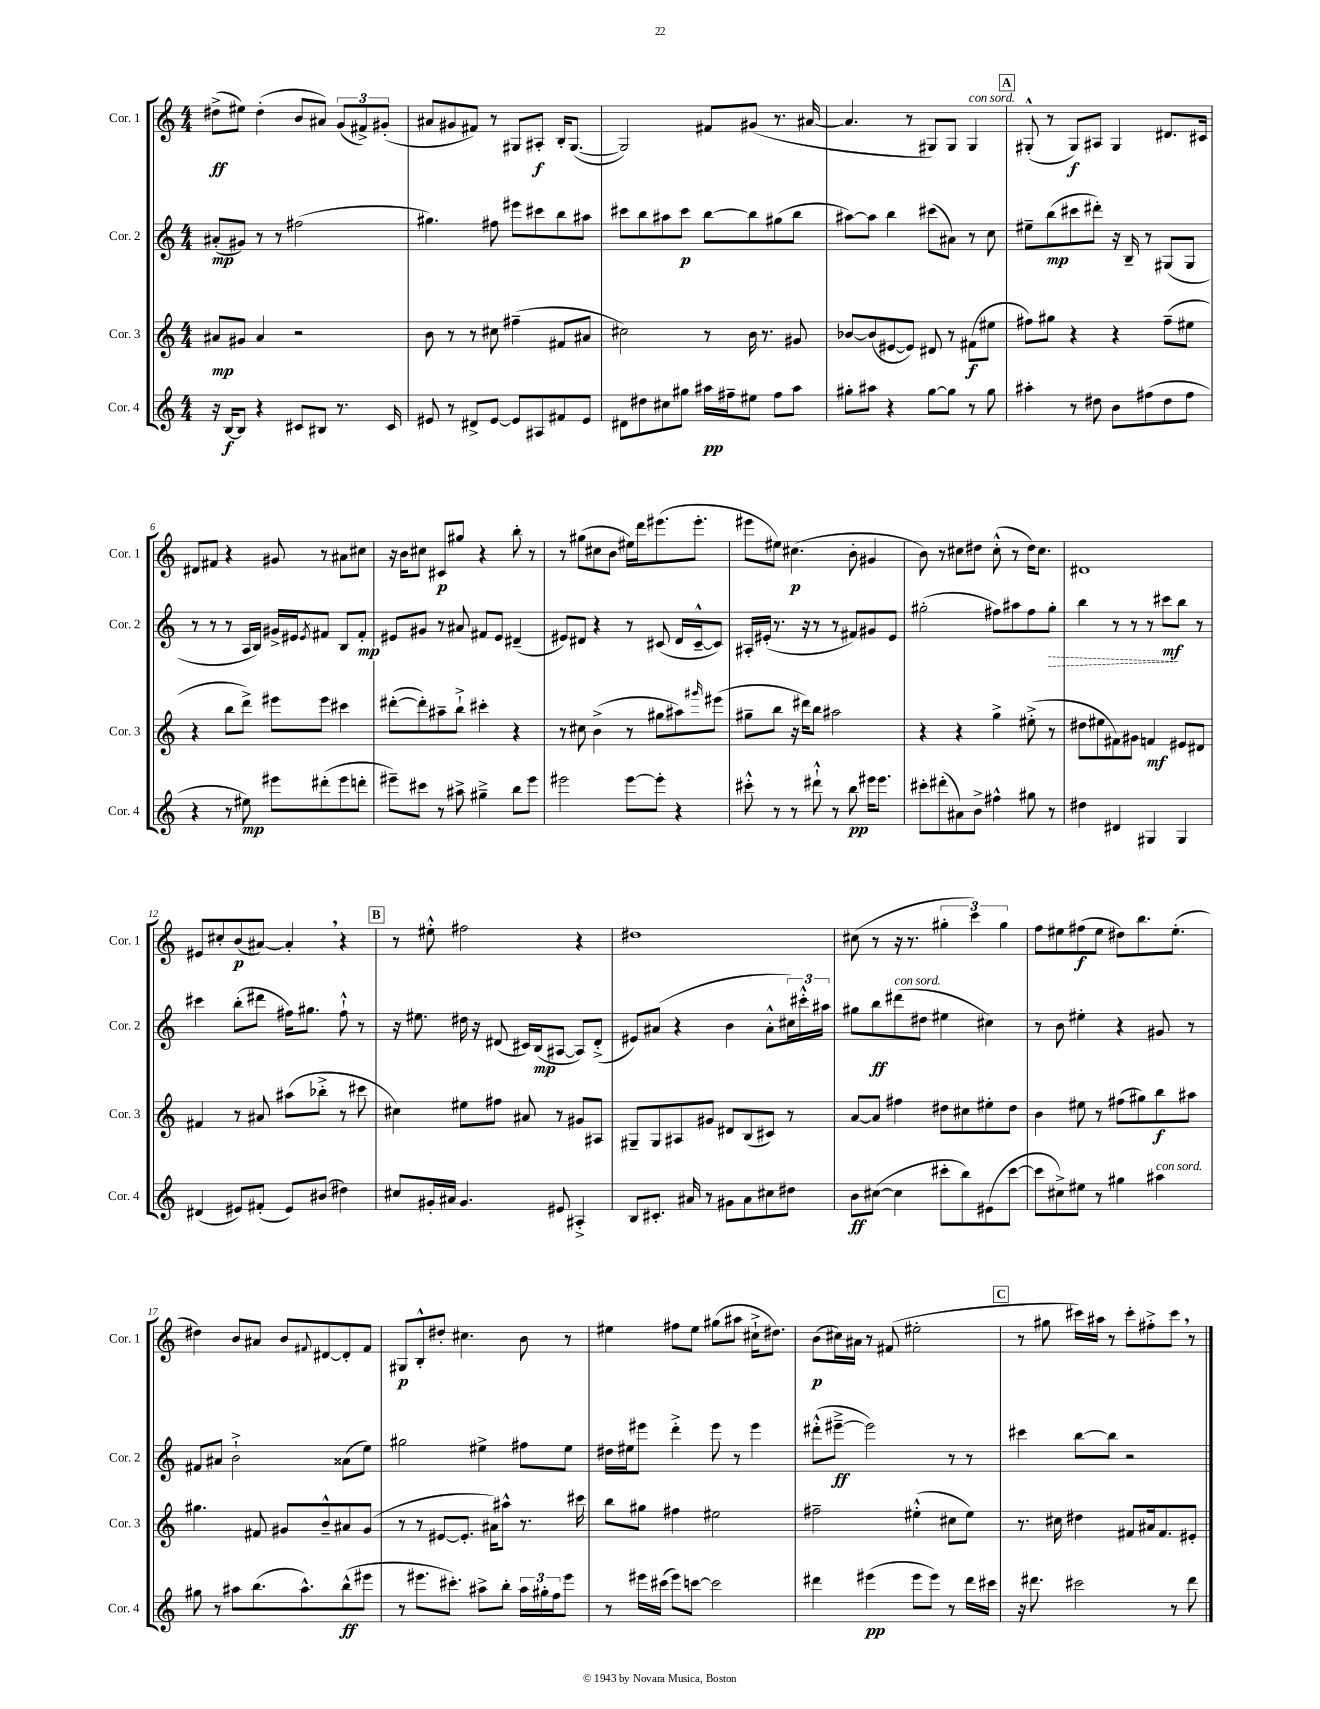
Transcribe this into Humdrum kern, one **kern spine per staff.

**kern	**dynam	**kern	**dynam	**kern	**dynam	**kern	**dynam
*part4	*part4	*part3	*part3	*part2	*part2	*part1	*part1
*staff4	*staff4	*staff3	*staff3	*staff2	*staff2	*staff1	*staff1
*I"Cor. 4	*	*I"Cor. 3	*	*I"Cor. 2	*	*I"Cor. 1	*
*I'Cor. 4	*	*I'Cor. 3	*	*I'Cor. 2	*	*I'Cor. 1	*
*clefG2	*	*clefG2	*	*clefG2	*	*clefG2	*
*k[]	*	*k[]	*	*k[]	*	*k[]	*
*M4/4	*	*M4/4	*	*M4/4	*	*M4/4	*
=1	=1	=1	=1	=1	=1	=1	=1
16r	.	8a#X/L	mp	(8a#X'/L	mp	(8dd#X^\L	ff
[16B/KL	f	.	.	.	.	.	.
8B/J]	.	8g#X/J	.	8g#X/J)	.	8ee#X\J)	.
4r	.	4a#/	.	8r	.	(4dd#'\	.
.	.	.	.	8r	.	.	.
8c#X/L	.	2r	.	(2ff#X\	.	8b/L	.
8B#X/J	.	.	.	.	.	8a#X/J)	.
8.r	.	.	.	.	.	(12g/L	.
.	.	.	.	.	.	12f#X^/)	.
.	.	.	.	.	.	(12g#X'/J	.
16c#/	.	.	.	.	.	.	.
=2	=2	=2	=2	=2	=2	=2	=2
8e#X/	.	8b\	.	4.gg#X\)	.	8a#X/L	.
8r	.	8r	.	.	.	8g#X/	.
8d#X^/L	.	8r	.	.	.	8f#X/J)	.
[8e#/J	.	8cc#X\	.	8ff#X\	.	8r	.
8e#/L]	.	(4ff#X~\	.	8eee#X\L	.	8G#X/L	.
8A#X/	.	.	.	8ccc#X\	.	8A#X'/J	f
8f#X/	.	8f#X/L	.	8bb\	.	16B'/KL	.
.	.	.	.	.	.	([8.G#/J	.
8e#/J	.	8a#X/J	.	8aa#X\J	.	.	.
=3	=3	=3	=3	=3	=3	=3	=3
8d#X\L	.	2cc#X\)	.	8ccc#X\L	.	2G#/])	.
8dd#X\	.	.	.	8bb\	.	.	.
8cc#X\	.	.	.	8aa#X\	.	.	.
8gg#X\J	.	.	.	8ccc#\J	p	.	.
16aa#X\LL	pp	8r	.	[8bb\L	.	8f#X/L	.
16ff#X~\J	.	.	.	.	.	.	.
8ee#X\J	.	16b\	.	8bb\]	.	(8g#X/J	.
.	.	8.r	.	.	.	.	.
8ff#\L	.	.	.	(8gg#X\	.	8.r	.
8aa#\J	.	8g#X/	.	8bb\J	.	.	.
.	.	.	.	.	.	[16a#X/	.
=4	=4	=4	=4	=4	=4	=4	=4
8gg#X'\L	.	[8b-X/L	.	[8aa#X\L)	.	4.a#/]	.
8aa#X\J	.	(8b-/]	.	8aa#\J]	.	.	.
4r	.	[8e#X/	.	4bb\	.	.	.
.	.	8e#/J])	.	.	.	8r	.
[8gg#\L	.	8d#X/	.	(8ccc#X\L	.	8G#X/L)	.
8gg#\J]	.	8r	.	8a#X\J)	.	8G#/J	.
!	!	!	!	!	!	!LO:TX:a:i:t=con sord.	!
8r	.	(8f#X\L	f	8r	.	4G#/	.
8gg#\	.	8ee#X\J	.	8cc\	.	.	.
!!LO:REH:place=s1:t=A
=5	=5	=5	=5	=5	=5	=5	=5
4aa#X'\	.	8ff#X\L)	.	8ee#X~\L	.	(8G#X'^^/	.
.	.	8gg#X\J	.	(8bb\	mp	8r	.
8r	.	4r	.	8ccc#X\	.	8G#/L)	f
8dd#X\	.	.	.	8ddd#X'\J)	.	8A#X/J	.
8b\L	.	4r	.	16r	.	4G#/	.
.	.	.	.	16B~/	.	.	.
(8ff#X\	.	.	.	8r	.	.	.
8dd#\	.	(8ff#~\L	.	(8G#X/L	.	8.d#X/L	.
8ff#\J	.	8ee#X\J	.	8G#/J	.	.	.
.	.	.	.	.	.	16c#X/Jk	.
!!LO:LB:g=z
=6	=6	=6	=6	=6	=6	=6	=6
4r	.	4r	.	8r	.	8d#X/L	.
.	.	.	.	8r	.	8f#X/J	.
8r	.	8bb\L	.	8r	.	4r	.
8ee#X\)	mp	8ddd^\J)	.	16A/LL	.	.	.
.	.	.	.	16B/JJ)	.	.	.
8eee#X\L	.	8eee#X\L	.	16g#X^/LL	.	8g#X/	.
.	.	.	.	16e#X/J	.	.	.
.	.	.	.	8qe#/	.	.	.
(8ddd#X'\	.	8eee#\J	.	8f#X/J	.	8r	.
8eee#\	.	4ccc#X\	.	8B/L	.	8a#X\L	.
8dddn'\J	.	.	.	8f#'/J	mp	8cc#X\J	.
=7	=7	=7	=7	=7	=7	=7	=7
8eee#X~\L)	.	([8ddd#X'\L	.	8e#X/L	.	16r	.
.	.	.	.	.	.	16b\KL	.
8ccc#X\J	.	8ddd#'\])	.	8g#X/J	.	8cc#X\J	.
8r	.	8aa#X~\	.	8r	.	8c#X/L	p
8aa#X^\	.	8bb`^\J	.	8a#X/	.	8gg#X/J	.
4gg#X~^\	.	4ccc#X'\	.	8f#X/L	.	4r	.
.	.	.	.	8e#/J	.	.	.
8bb\L	.	4r	.	(4d#X~/	.	8bb'\	.
8eee#\J	.	.	.	.	.	8r	.
=8	=8	=8	=8	=8	=8	=8	=8
2eee#X\	.	8r	.	8e#X/L)	.	8r	.
.	.	8cc#X\	.	8d#X/J	.	(8gg#X\L	.
.	.	(4b^\	.	4r	.	8cc#X\	.
.	.	.	.	.	.	8b\J	.
[8eee#\L	.	8r	.	8r	.	16ee#X\LL)	.
.	.	.	.	.	.	16ddd\J	.
8eee#'\J]	.	8gg#X\L	.	(8c#X/	.	(8.eee#X\	.
4r	.	8aa#X\)	.	16d#/LL	.	.	.
.	.	.	.	[16c#~^^/J	.	8.eee#'\J	.
.	.	16qqggg#X/	.	.	.	.	.
.	.	(8eee#X\J	.	8c#/J])	.	.	.
=9	=9	=9	=9	=9	=9	=9	=9
8ccc#X'^^\	.	8gg#X~\L	.	16A#X'/LL	.	8eee#X\L	.
.	.	.	.	(16e#X'/JJ	.	.	.
8r	.	8bb\J	.	8.r	.	8ee#X\J)	.
8r	.	16r	.	.	.	(4.cc#X\	p
.	.	16ddd#X\KL)	.	16r	.	.	.
8ddd#X`^^\	.	8bb\J	.	8r	.	.	.
8r	.	2aa#X\	.	8r	.	.	.
8bb\	pp	.	.	8f#X/L)	.	8b'\	.
16eee#X\KL	.	.	.	8g#X/	.	4g#X/	.
8.eee#\J	.	.	.	.	.	.	.
.	.	.	.	8e#/J	.	.	.
=10	=10	=10	=10	=10	=10	=10	=10
8ccc#X'\L	.	4r	.	(2gg#X'\	.	8b\)	.
(8ddd#X'\	.	.	.	.	.	8r	.
8a#X\)	.	4r	.	.	.	8cc#X\L	.
8b^\J	.	.	.	.	.	8dd#X\J	.
4ff#X^^\	.	4gg^\	.	8ff#X\L)	.	(8cc#'^^\	.
.	.	.	.	8aa#X\	.	8r	.
8gg#X\	.	(8ee#X'^\	.	8ff#\	.	16dd#\KL)	.
.	.	.	.	.	.	8.cc#\J	.
!	!	!	!	!	!LO:HP:b	!	!
8r	.	8r	.	8gg#'\J	>	.	.
=11	=11	=11	=11	=11	=11	=11	=11
4dd#X\	.	8dd#X\L	.	4bb\	.	1d#X	.
.	.	8ee#X\	.	.	.	.	.
4d#X/	.	8f#X\)	.	8r	.	.	.
.	.	8g#X\J	.	8r	.	.	.
4G#X/	.	4fn/	mf	8r	.	.	.
.	.	.	.	8ccc#X\L	mf	.	.
4G#/	.	8e#X/L	.	8bb\J	]	.	.
.	.	8d#X/J	.	8r	.	.	.
!!LO:LB:g=z
=12	=12	=12	=12	=12	=12	=12	=12
(4d#X/	.	4f#X/	.	4ccc#X\	.	8e#X/L	.
.	.	.	.	.	.	8cc#X'/	.
8e#X/L)	.	8r	.	(8bb'\L	.	(8b/	p
(8f#X'/J	.	8a#X/	.	8ddd#X\J	.	[8a#X/J)	.
8e#/L)	.	(8aa#X\L	.	16ff#X\KL)	.	4a#',/]	.
.	.	.	.	8.gg#X\J	.	.	.
(8b#X/J	.	8bb-X'^\J	.	.	.	.	.
4dd#X\)	.	8r	.	8ff#`^^\	.	4r	.
.	.	8ccc#X\	.	8r	.	.	.
!!LO:REH:place=s1:t=B
=13	=13	=13	=13	=13	=13	=13	=13
8cc#X/L	.	4cc#X\)	.	16r	.	8r	.
.	.	.	.	8.ee#X\	.	.	.
16g#X'/L	.	.	.	.	.	8ee#X'^^\	.
16a#X/JJ	.	.	.	.	.	.	.
4.g#/	.	8ee#X\L	.	16dd#X\	.	2ff#X\	.
.	.	.	.	16r	.	.	.
.	.	8ff#X\J	.	(8d#X/	.	.	.
.	.	8a#X/	.	16c#X/LL)	.	.	.
.	.	.	.	(16B/J	mp	.	.
8e#X/	.	8r	.	[8A#X/J	.	.	.
4A#X'^/	.	8g#X/L	.	8A#/L])	.	4r	.
.	.	8A#X/J	.	(8d#'^/J	.	.	.
=14	=14	=14	=14	=14	=14	=14	=14
8B/L	.	8G#X~/L	.	8e#X/L)	.	1dd#X	.
8.c#X'/J	.	8G#/	.	(8a#X/J	.	.	.
.	.	8A#X/	.	4r	.	.	.
16a#X/	.	.	.	.	.	.	.
8r	.	8g#X/J	.	.	.	.	.
8g#X\L	.	8d#X/L	.	4b\	.	.	.
8a#\	.	(8B/	.	.	.	.	.
8cc#X\	.	8c#X/J)	.	8a#'^^\L	.	.	.
8dd#X\J	.	8r	.	24cc#X\L)	.	.	.
.	.	.	.	24ccc#X'^^\	.	.	.
.	.	.	.	24aa#X\JJ	.	.	.
=15	=15	=15	=15	=15	=15	=15	=15
8b\L	ff	[8a/L	.	8gg#X\L	.	(8cc#X\	.
([8cc#X\J	.	8a/J]	.	8bb\	ff	8r	.
!	!	!	!	!LO:TX:a:i:t=con sord.	!	!	!
4cc#\]	.	4ff#X\	.	(8ddd#X\	.	16r	.
.	.	.	.	.	.	8.r	.
.	.	.	.	8dd#X\J	.	.	.
8ccc#X'\L	.	8dd#X\L	.	4ee#X\	.	6gg#X'\	.
8bb\)	.	8cc#X\	.	.	.	.	.
.	.	.	.	.	.	6ccc\)	.
(8e#X\	.	8ee#X'\	.	4cc#X\)	.	.	.
.	.	.	.	.	.	6gg#\	.
[8ccc#\J	.	8dd#\J	.	.	.	.	.
=16	=16	=16	=16	=16	=16	=16	=16
8ccc#\L]	.	4b\	.	8r	.	8ff\L	.
8cc#X^\)	.	.	.	8b\	.	8ee#X\	.
8ee#X\J	.	8ee#X\	.	4ee#X'\	.	(8ff#X\	f
8r	.	8r	.	.	.	8ee#\J	.
4gg#X\	.	(8ff#X\L	.	4r	.	8dd#X\L)	.
.	.	8gg#X\)	.	.	.	8.bb\	.
!LO:TX:a:i:t=con sord.	!	!	!	!	!	!	!
4aa#X\	.	8bb\	f	8g#X/	.	.	.
.	.	.	.	.	.	(8.ee#'\J	.
.	.	8aa#X\J	.	8r	.	.	.
!!LO:LB:g=z
=17	=17	=17	=17	=17	=17	=17	=17
8gg#X\	.	4.gg#X\	.	8f#X/L	.	4dd#X\)	.
8r	.	.	.	8a#X/J	.	.	.
8aa#X\L	.	.	.	2b`^\	.	8b/L	.
(8.bb\	.	8f#X/	.	.	.	8a#X/J	.
.	.	8g#X/L	.	.	.	8b/L	.
8.aa#^^\)	.	.	.	.	.	.	.
.	.	.	.	.	.	8qqf#X/	.
.	.	8b~^^/	.	.	.	[8d#X/	.
(8bb^^\	ff	8a#X/	.	(8a##X\L	.	8d#'/]	.
8eee#X\J	.	(8g#/J	.	8ee\J)	.	8f#/J	.
=18	=18	=18	=18	=18	=18	=18	=18
8r	.	8r	.	2gg#X\	.	8G#X/L	p
8.eee#X\L	.	8r	.	.	.	8B'^^/	.
.	.	[8e#X/L	.	.	.	8dd#X'/J	.
8.ccc#X'\J)	.	.	.	.	.	.	.
.	.	8.e#'/J]	.	.	.	4.cc#X\	.
8aa#X^\L	.	.	.	4ee#X^\	.	.	.
.	.	16a#X\KL)	.	.	.	.	.
8bb'\J	.	8aa#X^^\J	.	.	.	.	.
24aa#\LL	.	8.r	.	8ff#X\L	.	8b\	.
24gg#X'\	.	.	.	.	.	.	.
24ff\J	.	.	.	.	.	.	.
8eee#\J	.	.	.	8ee#\J	.	8r	.
.	.	16ccc#X\	.	.	.	.	.
=19	=19	=19	=19	=19	=19	=19	=19
8r	.	8bb\L	.	16dd#X\LL	.	4ee#X\	.
.	.	.	.	16ee#X\J	.	.	.
16eee#X\LL	.	8gg#X\J	.	8eee#X\J	.	.	.
(16ccc#X\JJ	.	.	.	.	.	.	.
8eee#\L)	.	4ff#X\	.	4ddd'^\	.	8ff#X\L	.
[8cccn\J	.	.	.	.	.	8ee#\J	.
2ccc\]	.	2ee#X\	.	8eee#\	.	(8gg#X\L	.
.	.	.	.	8r	.	8aa#X\J	.
.	.	.	.	4eee#\	.	16cc#X`^\KL	.
.	.	.	.	.	.	8.dd#X\J)	.
=20	=20	=20	=20	=20	=20	=20	=20
4ddd#X\	.	2ff#X~\	.	(8ddd#X'^^\L	.	(8b\L	p
.	.	.	.	[8eee#X~^\J	ff	16cc#X\L)	.
.	.	.	.	.	.	16a#X\JJ	.
(4eee#X\	pp	.	.	2eee#\])	.	8r	.
.	.	.	.	.	.	(8f#X/	.
8eee#\L	.	(4ee#X'^^\	.	.	.	2ee#X'\	.
8eee#\J)	.	.	.	.	.	.	.
8r	.	8cc#X\L	.	8r	.	.	.
16ddd#\LL	.	8ee#\J)	.	8r	.	.	.
16ccc#X\JJ	.	.	.	.	.	.	.
!!LO:REH:place=s1:t=C
=21	=21	=21	=21	=21	=21	=21	=21
16r	.	8.r	.	4ccc#X\	.	8r	.
8.ddd#X\	.	.	.	.	.	.	.
.	.	.	.	.	.	8gg#X\	.
.	.	16cc#X\	.	.	.	.	.
2ccc#X\	.	4dd#X\	.	[8bb\L	.	16ccc#X\LL)	.
.	.	.	.	.	.	16aa#X\JJ	.
.	.	.	.	8bb\J]	.	8r	.
.	.	8f#X/L	.	2r	.	8ccc#'\L	.
.	.	16a#X/k	.	.	.	8ff#X'^\	.
.	.	8.f#/	.	.	.	.	.
8r	.	.	.	.	.	8ccc#,\J	.
8ddd#\	.	8e#X'/J	.	.	.	8r	.
==	==	==	==	==	==	==	==
*-	*-	*-	*-	*-	*-	*-	*-
